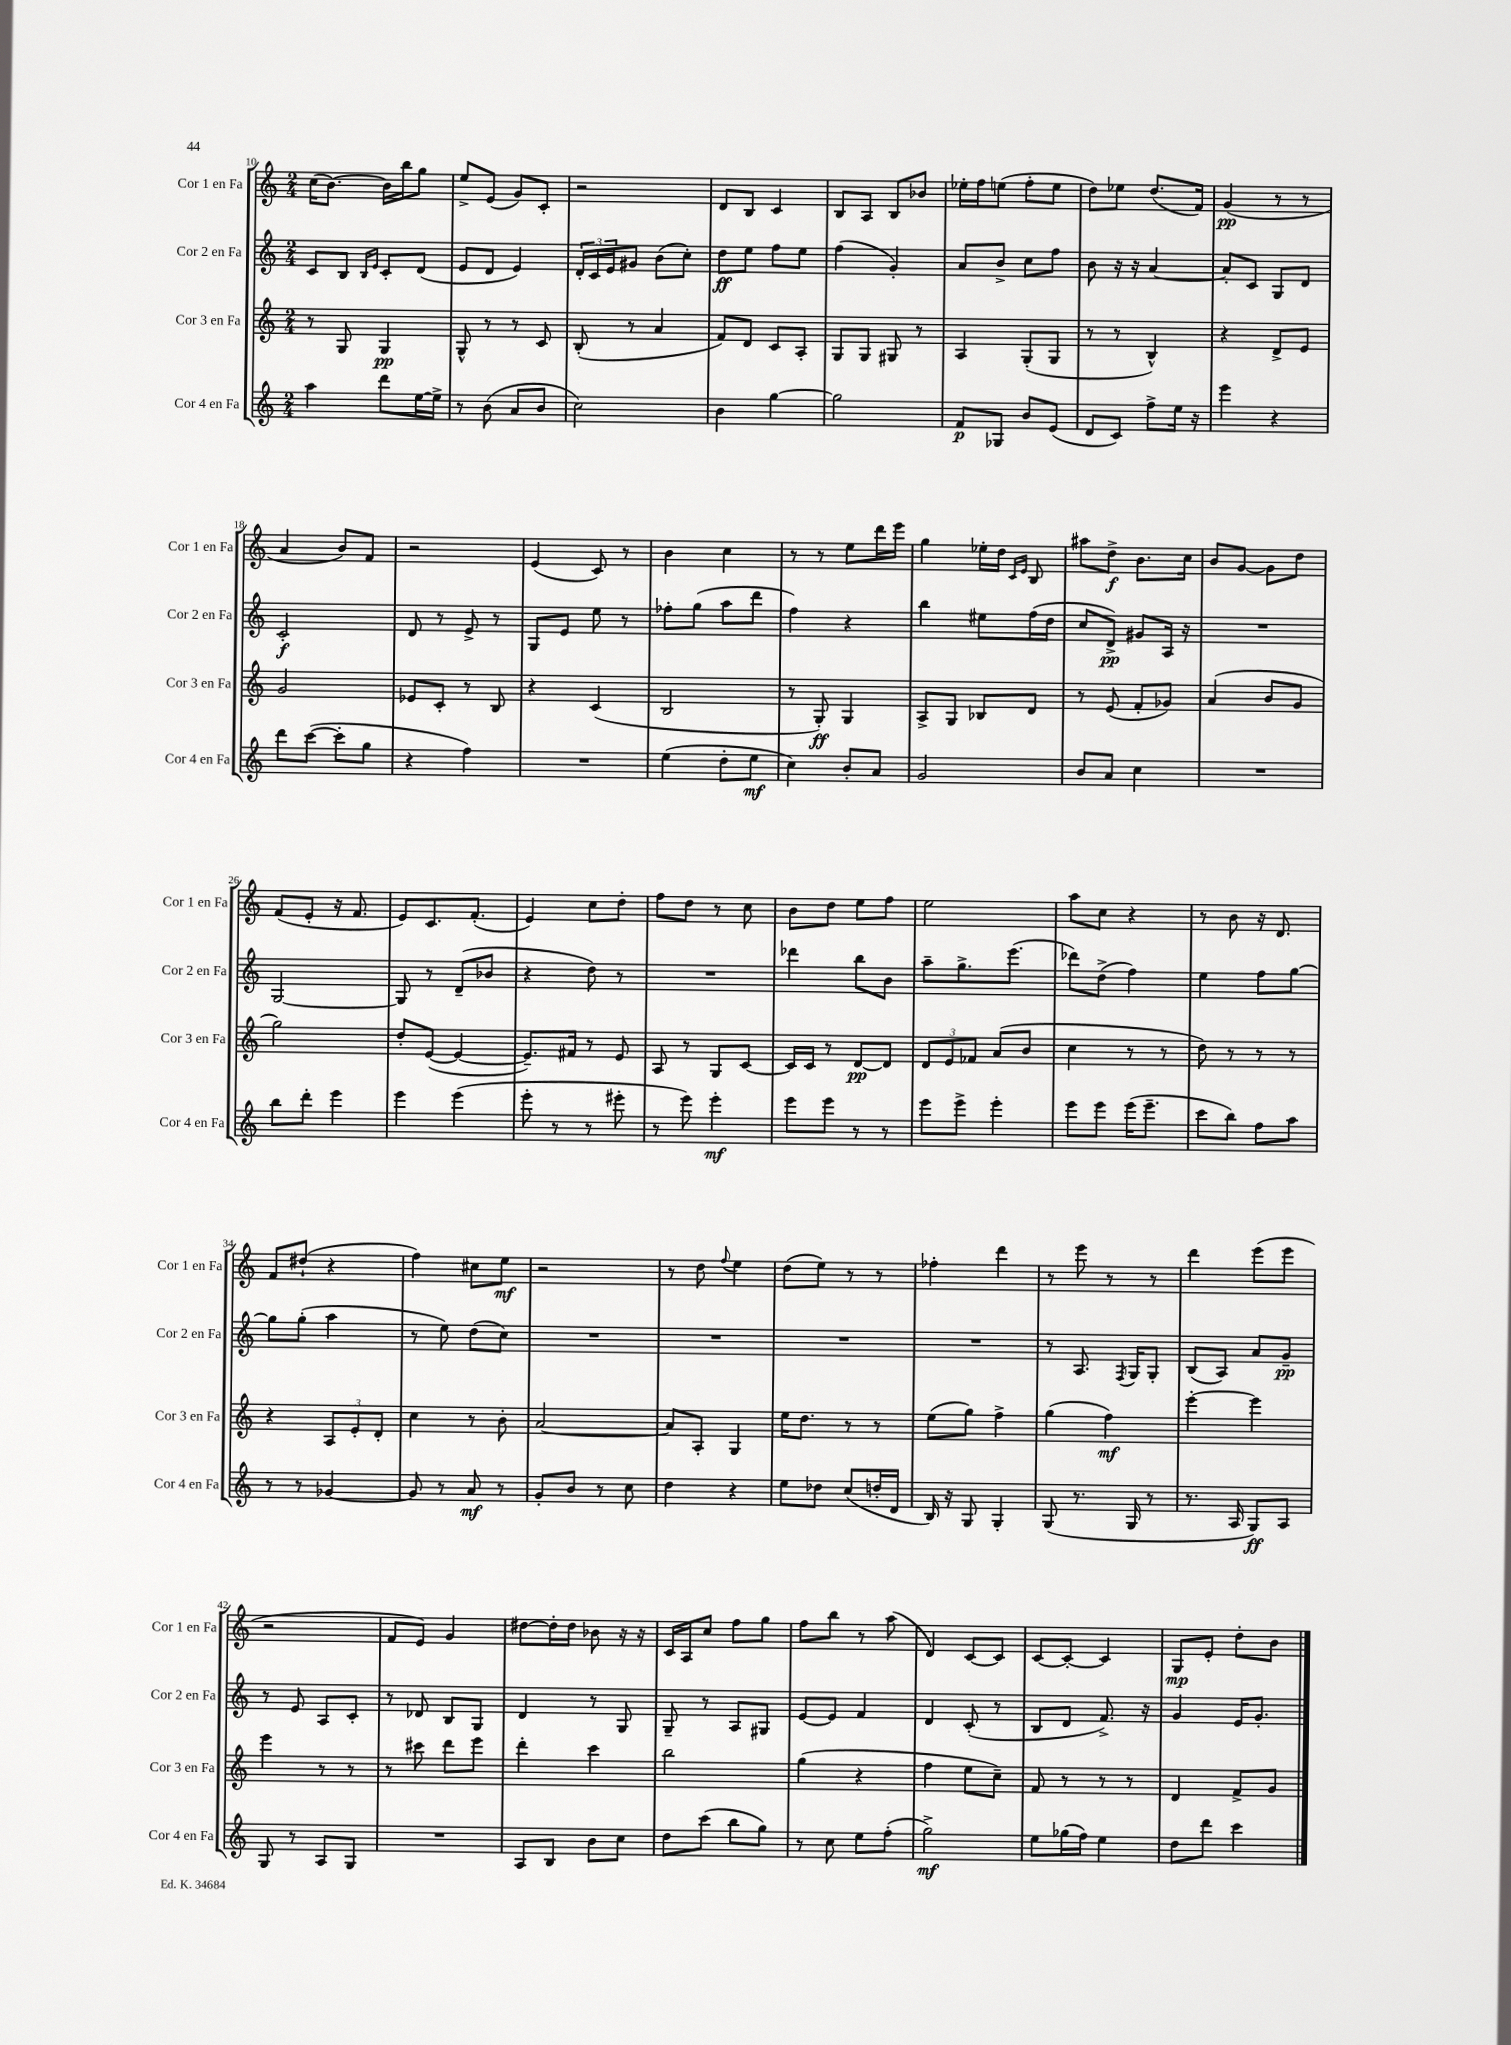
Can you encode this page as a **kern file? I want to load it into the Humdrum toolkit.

**kern	**dynam	**kern	**dynam	**kern	**dynam	**kern	**dynam
*part4	*part4	*part3	*part3	*part2	*part2	*part1	*part1
*staff4	*staff4	*staff3	*staff3	*staff2	*staff2	*staff1	*staff1
*I"Cor 4 en Fa	*	*I"Cor 3 en Fa	*	*I"Cor 2 en Fa	*	*I"Cor 1 en Fa	*
*I'Cor 4 en Fa	*	*I'Cor 3 en Fa	*	*I'Cor 2 en Fa	*	*I'Cor 1 en Fa	*
*clefG2	*	*clefG2	*	*clefG2	*	*clefG2	*
*k[]	*	*k[]	*	*k[]	*	*k[]	*
*M2/4	*	*M2/4	*	*M2/4	*	*M2/4	*
=10	=10	=10	=10	=10	=10	=10	=10
4aa\	.	8r	.	8c/L	.	(16cc\KL	.
.	.	.	.	.	.	[8.b\J)	.
.	.	8G/	.	8B/J	.	.	.
.	.	.	.	16qqB/LL	.	.	.
.	.	.	.	16qqe/JJ	.	.	.
8ddd\L	.	4G/	pp	8c'/L	.	16b\LL]	.
.	.	.	.	.	.	16bb\J	.
[16ee\L	.	.	.	(8d/J	.	8gg\J	.
16ee^\JJ]	.	.	.	.	.	.	.
=11	=11	=11	=11	=11	=11	=11	=11
8r	.	8G^^/	.	8e/L	.	8ee^/L	.
(8b\	.	8r	.	8d/J	.	(8e/J	.
8a/L	.	8r	.	4e/)	.	8g/L)	.
8b/J	.	8c/	.	.	.	8c'/J	.
=12	=12	=12	=12	=12	=12	=12	=12
2cc\)	.	(8B'/	.	24d'/LL	.	2r	.
.	.	.	.	24c/	.	.	.
.	.	.	.	24e/J	.	.	.
.	.	8r	.	8g#X/J	.	.	.
.	.	4a/	.	(8b\L	.	.	.
.	.	.	.	8cc'\J)	.	.	.
=13	=13	=13	=13	=13	=13	=13	=13
4b\	.	8f/L)	.	8dd\L	ff	8d/L	.
.	.	8d/J	.	8ee\J	.	8B/J	.
[4gg\	.	8c/L	.	8ff\L	.	4c/	.
.	.	8A'/J	.	8ee\J	.	.	.
=14	=14	=14	=14	=14	=14	=14	=14
2gg\]	.	8G/L	.	(4ff\	.	8B/L	.
.	.	8G/J	.	.	.	8A/J	.
.	.	8G#X/	.	4g'/)	.	8B/L	.
.	.	8r	.	.	.	8b-X/J	.
=15	=15	=15	=15	=15	=15	=15	=15
8f/L	p	4A/	.	8a/L	.	16ee-X'\LL	.
.	.	.	.	.	.	16ff\J	.
8G-X/J	.	.	.	8b^/J	.	(8een\J	.
8b/L	.	(8G'/L	.	8cc\L	.	8ff'\L	.
(8e/J	.	8G/J	.	8ff\J	.	8ee\J	.
=16	=16	=16	=16	=16	=16	=16	=16
8d/L	.	8r	.	8b\	.	8dd\L)	.
8c/J)	.	8r	.	16r	.	8ee-X\J	.
.	.	.	.	16r	.	.	.
8ff^\L	.	4B^^/)	.	[4a/	.	(8.dd/L	.
16ee\Jk	.	.	.	.	.	.	.
16r	.	.	.	.	.	16f/Jk)	.
=17	=17	=17	=17	=17	=17	=17	=17
4eee\	.	4r	.	8a'/L]	.	(4g/	pp
.	.	.	.	8c/J	.	.	.
4r	.	8d^/L	.	8G/L	.	8r	.
.	.	8e/J	.	8d/J	.	8r	.
!!LO:LB:g=z
=18	=18	=18	=18	=18	=18	=18	=18
8ddd\L	.	2g/	.	2c'/	f	4a/	.
([8ccc\J	.	.	.	.	.	.	.
8ccc'\L]	.	.	.	.	.	8b/L)	.
8gg\J	.	.	.	.	.	8f/J	.
=19	=19	=19	=19	=19	=19	=19	=19
4r	.	8e-X/L	.	8d/	.	2r	.
.	.	8c'/J	.	8r	.	.	.
4ff\)	.	8r	.	8e^/	.	.	.
.	.	8B/	.	8r	.	.	.
=20	=20	=20	=20	=20	=20	=20	=20
2r	.	4r	.	8G/L	.	(4e/	.
.	.	.	.	8e/J	.	.	.
.	.	(4c/	.	8ee\	.	8c/)	.
.	.	.	.	8r	.	8r	.
=21	=21	=21	=21	=21	=21	=21	=21
(4ee\	.	2B/	.	8ff-X'\L	.	4b\	.
.	.	.	.	(8gg\J	.	.	.
8dd'\L	.	.	.	8aa\L	.	4cc\	.
8ee\J	mf	.	.	8ddd\J	.	.	.
=22	=22	=22	=22	=22	=22	=22	=22
4cc\)	.	8r	.	4ff\)	.	8r	.
.	.	8G'/)	ff	.	.	8r	.
8b'/L	.	4G/	.	4r	.	8ee\L	.
8a/J	.	.	.	.	.	16ddd\L	.
.	.	.	.	.	.	16eee\JJ	.
=23	=23	=23	=23	=23	=23	=23	=23
2g/	.	8A^/L	.	4bb\	.	4gg\	.
.	.	8G/J	.	.	.	.	.
.	.	8B-X/L	.	8ee#X\L	.	16ee-X'\LL	.
.	.	.	.	.	.	16dd\JJ	.
.	.	.	.	.	.	16qqc/LL	.
.	.	.	.	.	.	16qqe/JJ	.
.	.	8d/J	.	(16ff\L	.	8B/	.
.	.	.	.	16dd\JJ	.	.	.
=24	=24	=24	=24	=24	=24	=24	=24
8b/L	.	8r	.	8cc/L	.	8aa#X\L	.
8a/J	.	(8e/	.	8d^/J)	pp	8dd^\J	f
4cc\	.	8f'/L	.	8g#X/L	.	8.b\L	.
.	.	8g-X/J)	.	16A/Jk	.	.	.
.	.	.	.	16r	.	16cc\Jk	.
=25	=25	=25	=25	=25	=25	=25	=25
2r	.	(4a/	.	2r	.	8b/L	.
.	.	.	.	.	.	[8g/J	.
.	.	8b/L	.	.	.	8g\L]	.
.	.	8g/J	.	.	.	8dd\J	.
!!LO:LB:g=z
=26	=26	=26	=26	=26	=26	=26	=26
8bb\L	.	2gg\)	.	[2G/	.	(8f/L	.
8ddd'\J	.	.	.	.	.	8e'/J	.
4eee\	.	.	.	.	.	16r	.
.	.	.	.	.	.	8.f/	.
=27	=27	=27	=27	=27	=27	=27	=27
4eee\	.	8dd'/L	.	8G/]	.	8e/L)	.
.	.	([8e/J	.	8r	.	8.c/	.
(4eee\	.	4e/_	.	(8d~/L	.	.	.
.	.	.	.	.	.	(8.f'/J	.
.	.	.	.	8b-X/J	.	.	.
=28	=28	=28	=28	=28	=28	=28	=28
8eee'\	.	8.e~/L])	.	4r	.	4e/)	.
8r	.	.	.	.	.	.	.
.	.	16f#X/Jk	.	.	.	.	.
8r	.	8r	.	8dd\)	.	8cc\L	.
8eee#X'\	.	8e/	.	8r	.	8dd'\J	.
=29	=29	=29	=29	=29	=29	=29	=29
8r	.	8A/	.	2r	.	8ff\L	.
8eee\)	.	8r	.	.	.	8dd\J	.
4eee'\	mf	8G/L	.	.	.	8r	.
.	.	[8c/J	.	.	.	8cc\	.
=30	=30	=30	=30	=30	=30	=30	=30
8eee\L	.	16c/LL]	.	4ddd-X\	.	8b\L	.
.	.	16c/JJ	.	.	.	.	.
8eee\J	.	8r	.	.	.	8dd\J	.
8r	.	[8d/L	pp	8bb\L	.	8ee\L	.
8r	.	8d/J]	.	8b\J	.	8ff\J	.
=31	=31	=31	=31	=31	=31	=31	=31
8eee\L	.	12d/L	.	8aa~\L	.	2ee\	.
.	.	12e/	.	.	.	.	.
8eee^\J	.	.	.	8.gg^\	.	.	.
.	.	12f-X/J	.	.	.	.	.
4eee'\	.	(8a/L	.	.	.	.	.
.	.	.	.	(8.eee\J	.	.	.
.	.	8b/J	.	.	.	.	.
=32	=32	=32	=32	=32	=32	=32	=32
8eee\L	.	4cc\	.	8ddd-X\L)	.	8aa\L	.
8eee\J	.	.	.	(8dd^\J	.	8cc\J	.
(16eee\KL	.	8r	.	4ff\)	.	4r	.
8.eee~\J	.	.	.	.	.	.	.
.	.	8r	.	.	.	.	.
=33	=33	=33	=33	=33	=33	=33	=33
8ccc\L	.	8dd\)	.	4ee\	.	8r	.
8bb\J)	.	8r	.	.	.	8b\	.
8ff\L	.	8r	.	8ff\L	.	16r	.
.	.	.	.	.	.	8.d/	.
8aa\J	.	8r	.	[8gg\J	.	.	.
!!LO:LB:g=z
=34	=34	=34	=34	=34	=34	=34	=34
8r	.	4r	.	8gg\L]	.	8f/L	.
8r	.	.	.	(8gg'\J	.	(8dd#X`/J	.
[4g-X/	.	12A/L	.	4aa\	.	4r	.
.	.	12e'/	.	.	.	.	.
.	.	12d'/J	.	.	.	.	.
=35	=35	=35	=35	=35	=35	=35	=35
8g-/]	.	4cc\	.	8r	.	4ff\)	.
8r	.	.	.	8ee\)	.	.	.
8a/	mf	8r	.	(8dd\L	.	8cc#X\L	.
8r	.	8b'\	.	8cc\J)	.	8ee\J	mf
=36	=36	=36	=36	=36	=36	=36	=36
8g'/L	.	[2a/	.	2r	.	2r	.
8b/J	.	.	.	.	.	.	.
8r	.	.	.	.	.	.	.
8cc\	.	.	.	.	.	.	.
=37	=37	=37	=37	=37	=37	=37	=37
4dd\	.	8a/L]	.	2r	.	8r	.
.	.	8A'/J	.	.	.	8dd\	.
.	.	.	.	.	.	8qqff/	.
4r	.	4G/	.	.	.	4ee\	.
=38	=38	=38	=38	=38	=38	=38	=38
8ee\L	.	16ee\KL	.	2r	.	(8dd\L	.
.	.	8.dd\J	.	.	.	.	.
8dd-X\J	.	.	.	.	.	8ee\J)	.
(8cc/L	.	8r	.	.	.	8r	.
16ddn'/L	.	8r	.	.	.	8r	.
16d/JJ	.	.	.	.	.	.	.
=39	=39	=39	=39	=39	=39	=39	=39
16B/)	.	(8ee\L	.	2r	.	4ff-X'\	.
16r	.	.	.	.	.	.	.
8G/	.	8gg\J)	.	.	.	.	.
4G'/	.	4ff^\	.	.	.	4ddd\	.
=40	=40	=40	=40	=40	=40	=40	=40
(8G/	.	(4gg\	.	8r	.	8r	.
8.r	.	.	.	8.A/	.	8eee\	.
.	.	4ff\)	mf	.	.	8r	.
.	.	.	.	8qF/	.	.	.
16G/	.	.	.	16G/KL	.	.	.
8r	.	.	.	8G'/J	.	8r	.
=41	=41	=41	=41	=41	=41	=41	=41
8.r	.	[4eee'\	.	(8B/L	.	4ddd\	.
.	.	.	.	8A/J)	.	.	.
16A/	.	.	.	.	.	.	.
8G/L)	ff	4eee\]	.	8a/L	.	(8eee\L	.
8A/J	.	.	.	8g~/J	pp	8eee\J	.
!!LO:LB:g=z
=42	=42	=42	=42	=42	=42	=42	=42
8G/	.	4eee\	.	8r	.	2r	.
8r	.	.	.	8e/	.	.	.
8A/L	.	8r	.	8A/L	.	.	.
8G/J	.	8r	.	8c'/J	.	.	.
=43	=43	=43	=43	=43	=43	=43	=43
2r	.	8r	.	8r	.	8f/L	.
.	.	8ccc#X\	.	8d-X/	.	8e/J)	.
.	.	8ddd\L	.	8B/L	.	4g/	.
.	.	8eee\J	.	8G/J	.	.	.
=44	=44	=44	=44	=44	=44	=44	=44
8A/L	.	4ddd'\	.	4d/	.	[8dd#X\L	.
8B/J	.	.	.	.	.	16dd#'\L]	.
.	.	.	.	.	.	16dd#\JJ	.
8b\L	.	4ccc\	.	8r	.	8b-X\	.
8cc\J	.	.	.	8G/	.	16r	.
.	.	.	.	.	.	16r	.
=45	=45	=45	=45	=45	=45	=45	=45
8dd\L	.	2bb\	.	8G~/	.	16c/LL	.
.	.	.	.	.	.	16A/J	.
(8ccc\J	.	.	.	8r	.	8cc/J	.
8bb\L	.	.	.	8A/L	.	8ff\L	.
8gg\J)	.	.	.	8G#X/J	.	8gg\J	.
=46	=46	=46	=46	=46	=46	=46	=46
8r	.	(4gg\	.	[8e/L	.	8ff\L	.
8cc\	.	.	.	8e/J]	.	8bb\J	.
8ee\L	.	4r	.	4f/	.	8r	.
(8ff'\J	.	.	.	.	.	(8aa\	.
=47	=47	=47	=47	=47	=47	=47	=47
2gg^\)	mf	4ff\	.	4d/	.	4d/)	.
.	.	8ee\L	.	(8c'/	.	[8c/L	.
.	.	8cc~\J)	.	8r	.	8c/J]	.
=48	=48	=48	=48	=48	=48	=48	=48
8ee\L	.	8f/	.	8B/L	.	[8c/L	.
(16gg-X\L	.	8r	.	8d/J	.	8c'/J_	.
16ff\JJ)	.	.	.	.	.	.	.
4ee\	.	8r	.	8.f^/)	.	4c/]	.
.	.	8r	.	.	.	.	.
.	.	.	.	16r	.	.	.
=49	=49	=49	=49	=49	=49	=49	=49
8dd\L	.	4d/	.	4g/	.	8G/L	mp
8ddd\J	.	.	.	.	.	8e'/J	.
4ccc\	.	8f^/L	.	16e/KL	.	8dd'\L	.
.	.	.	.	8.g'/J	.	.	.
.	.	8g/J	.	.	.	8b\J	.
==	==	==	==	==	==	==	==
*-	*-	*-	*-	*-	*-	*-	*-
